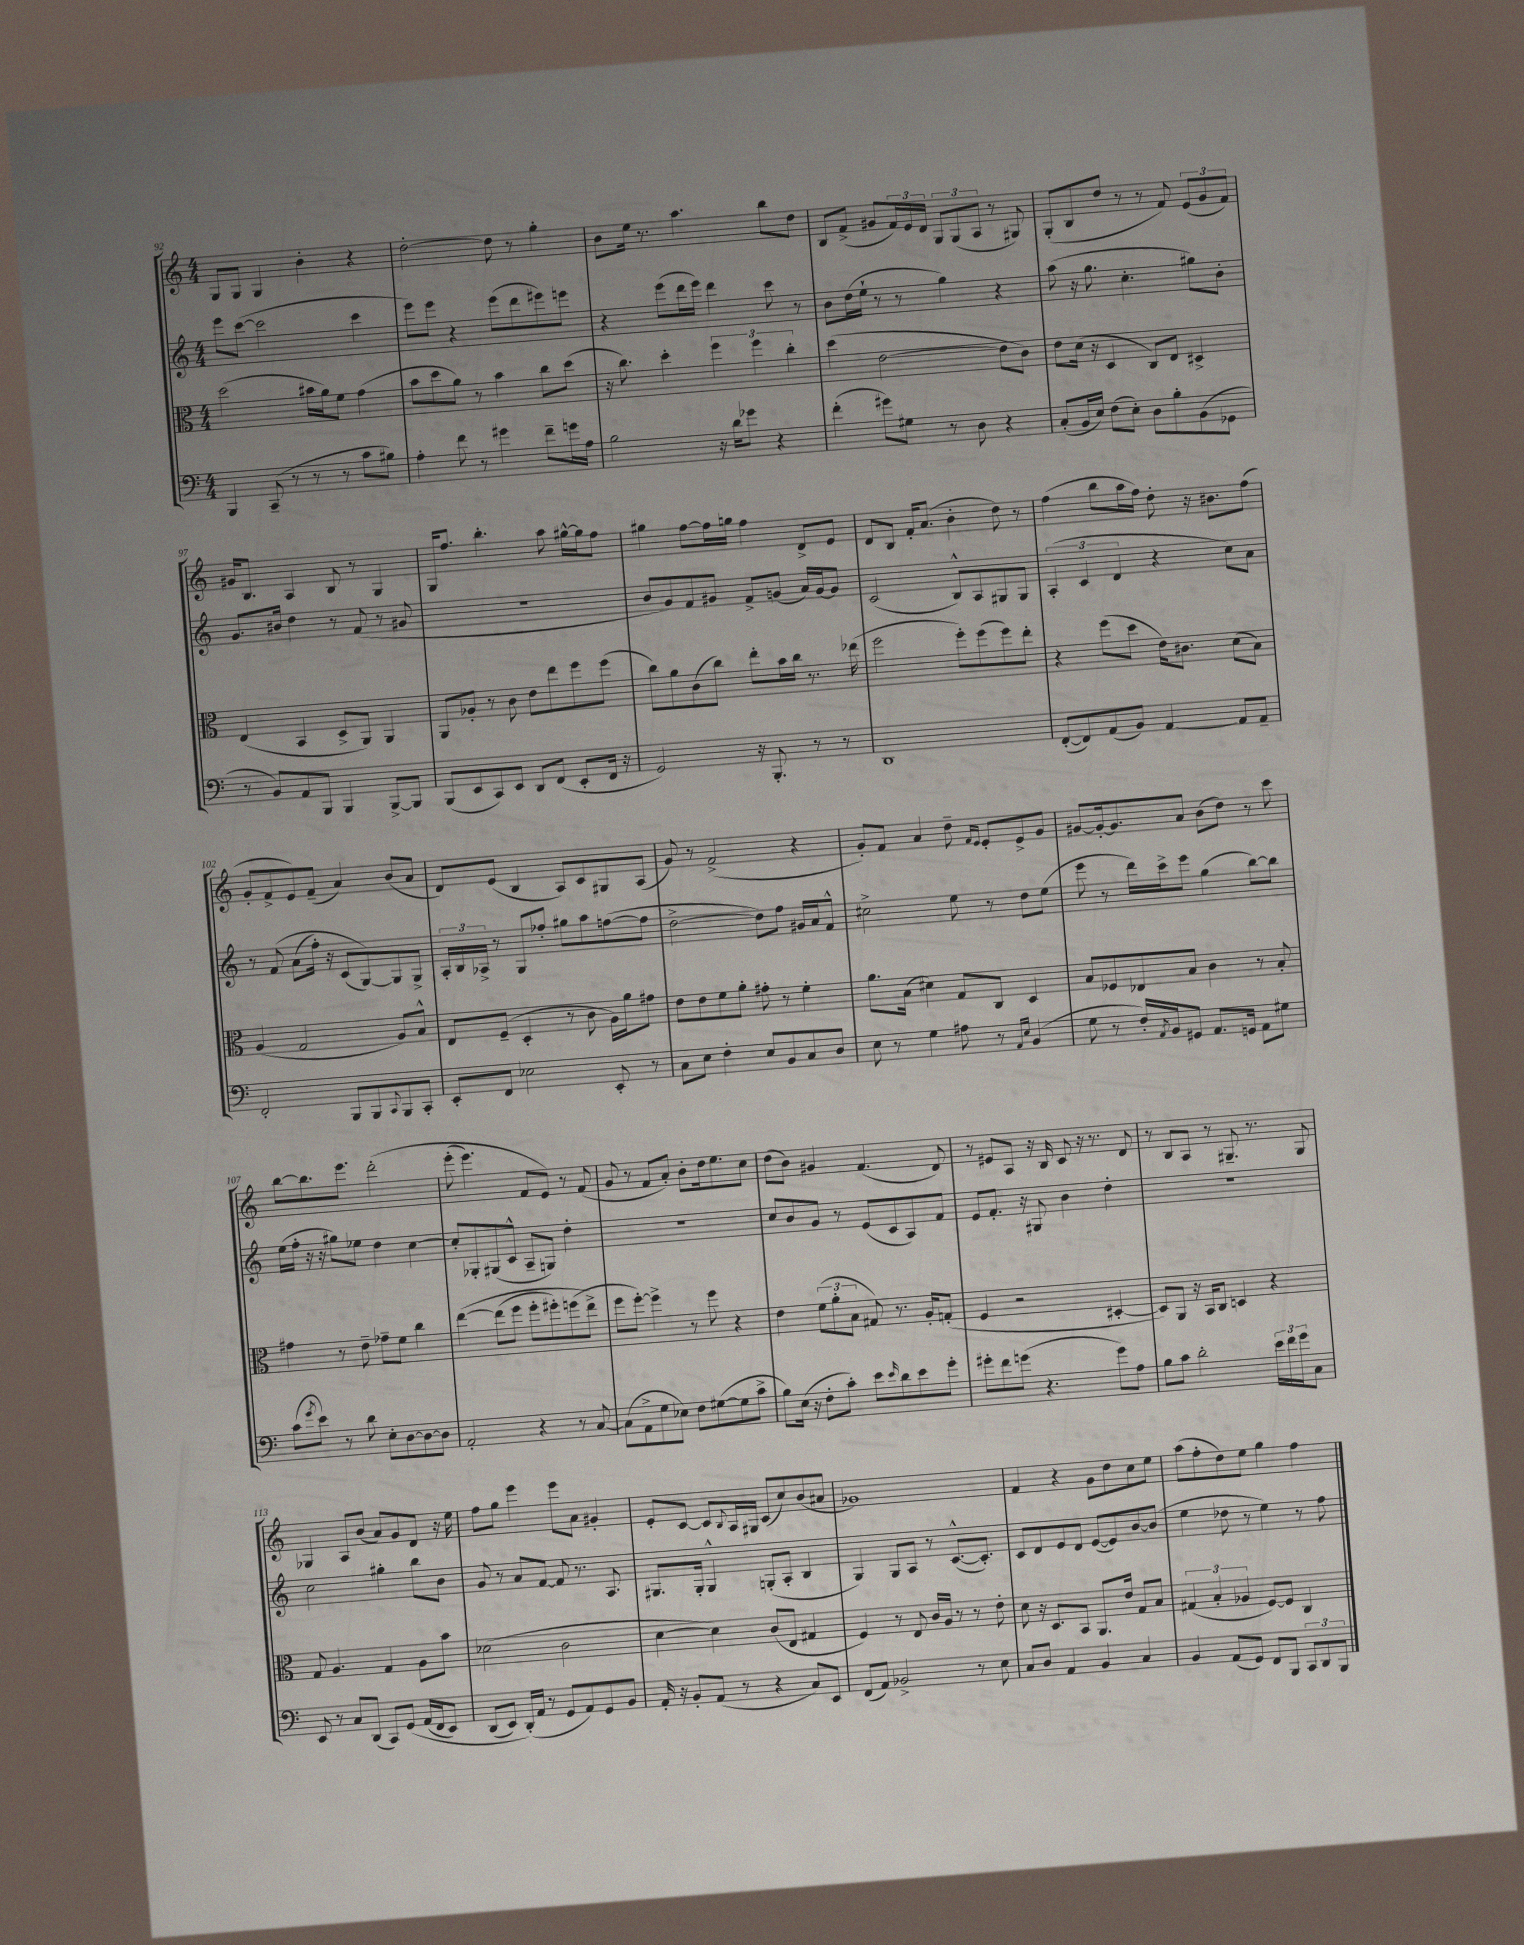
<<
\new StaffGroup <<
\new Staff = "s0" {
    \clef treble \key c \major \numericTimeSignature \time 4/4
    g8 g8 g4 b'4-. r4 |
    d''2~-. d''8 r8 g''4-. |
    b'8 e''16 r8. a''4. b''8 d''8 |
    b8 f'8->( gis'8 \tuplet 3/2 { f'16) e'16 d'16 } \tuplet 3/2 { g8 g8( a8 } r8 gis8) |
    g8-.( b8 d''8 r8 r8 f'8) \tuplet 3/2 { e'8( g'8 f'8) } |
    gis'16 b8. a4 b8 r8 g4 |
    g16 f''8. b''4.-. a''8 gis''16~-^ gis''16 f''8 |
    gis''4 f''8~ f''16 g''16 f''4 d'8-> e'8 |
    d'8 b8 f'16-. a'8.( b'4-. d''8) r8 |
    f''4( b''8 a''16 f''16) d''8-. r16 bis'8. f''8( |
    g'8-. f'8-> e'8) f'8--( a'4) b'8( a'8 |
    d'8) e'8( b4 a8) c'8 gis8 a8( |
    g'8) r8 f'2->( r4 |
    g'8-.) f'8 a'4 d''8-- \grace { f'16 e'16 } e'8-. e'8-> g'8 |
    gis'8~ gis'16~-. gis'8. a'8 b'8( d''8) r8 c'''8 |
    b''8~ b''8. e'''8. d'''2-.\( |
    e'''8-.( e'''4.) f'8 e'8\) r8 f'8( |
    g'8 r8 f'8 a'8-.) b'8-. d''16 e''8. c''8 |
    d''8( b'8) gis'4 f'4.( d'8) |
    r8 eis'8 a8 r16 b16 c'8 r16 r8. d'8 |
    r8 b8 a8 r8 gis8.-- r8. gis8 |
    ges4 a8 b'8( a'8) g'8 d'8 r16 e''16 |
    f''8 g''8 e'''4 e'''8 a'8 gis'4-. |
    e'8-. c'8~ c'8 \appoggiatura { b8 } a16 gis16 c'8( c''8) b'8( ais'8 |
    ges'1) |
    f'4 r4 g'8 d''8 c''8 e''8 |
    a''8( f''8-. d''8) e''8 g''4 f''4 \bar "|." |
}
\new Staff = "s1" {
    \clef treble \key c \major \numericTimeSignature \time 4/4
    e'''8 c'''8~( c'''2 c'''4 |
    e'''8) e'''8 r4 e'''8( d'''8 eis'''8) e'''8 |
    r4 e'''8( d'''16 e'''16) d'''4 c'''8 r8 |
    b'8 d''16( e''16-! r8 r8 g''4) r4 |
    a''8( r16 g''8. c''4.-. gis''8) b'8-. |
    g'8. bis'16 d''4 r8 f'8( r8 gis'8 |
    R1 |
    b'8 g'8) f'8 gis'8 f'8-> g'8( a'16) g'16~ g'8 |
    c'2( b8-^) a8 gis8 gis8 |
    \tuplet 3/2 { a4-.( c'4 d'4 } r4 c''8) a'8 |
    r8 f'8\( a'8( f''16-.) r16 c'8( g8~)\) g8 g8-> |
    \tuplet 3/2 { a16-. b16 aes16-> } r8 g8 fes''8-. gis''8 a''8 f''8~( f''8 |
    d''2~-> d''8) f''8 gis'16 a'16 f'8-^ |
    cis''2-> e''8 r8 d''8 e''8( |
    e'''8 r8 d'''16) c'''16-> e'''8 g''4( b''8~) b''8 |
    e''16( f''16-. r16 r16 gis''8) ees''8 d''4 c''4~ |
    c''8-. ges8-. gis8( c'8-^ a8-- g8) d''4-. |
    R1 |
    c''8 b'8 g'8 r8 e'8( c'8 a8) f'8 |
    e'8 f'8.-. r16 gis8 b'4 d''4-. |
    R1 |
    c''2 gis''4-. b''8 b'8 |
    g'8 r8 a'8 f'8~ f'8 r8. a8. |
    gis8. gis16-. gis4-^ g8-.( a8-. b4 |
    g4) g8 a8 r8 c'8.~-^( c'8.-.) |
    c'8 d'8 e'8 d'8 e'8~( e'8) b'8~ b'8( |
    e''4 des''8 r8 e''4) r8 f''8 \bar "|." |
}
\new Staff = "s2" {
    \clef alto \key c \major \numericTimeSignature \time 4/4
    d''2( bis'16 a'16) f'8 g'4( |
    b'8 d''8 a'8) r8 b'4 c''8 d''8( |
    r16 c''8.) d''4-. \tuplet 3/2 { f''4 f''4 c''4-. } |
    d''4( e'2~ e'8 c'8) |
    e'8 d'16( r16 d4 c8) e8 dis4-> |
    e4( b,4 d8-> a,8) a,4 |
    a,8 aes8-. r8 c'8 e'8 e''8 f''8 f''8( |
    c''8) a'8 c'8( c''8) e''8-. b'16 c''16 r8. ees''16( |
    f''2 f''8-.) f''8( f''8) e''8-. |
    r4 f''8( d''8 e'16) cis'8. d'8( b8) |
    a4( g2 a8) b8-^ |
    e8 f8--( d4-. r8 c'8 a16) a'16 gis'8 |
    e'8 e'8 f'8 a'8-. gis'8-. r8 f'4-. |
    a'8. b16( dis'4) g8 c8 d4 |
    b8 fes8 ees8 b8 c'4 r8 b8-. |
    gis'4 r8 e'8-- ges'8-- f'8 c''4 |
    e''4~\( e''8( f''8 f''8-. fis''8-.) f''8( e''8->\) |
    f''8 f''8~-.) f''4-> r8 f''8 r4 |
    e'4 \tuplet 3/2 { f'8( a'8-. b8 } gis8) r8. a16-. g8-.( |
    f4 r2 dis4~-. |
    dis8) a,8 r16 b,16 c8 d4 r4 |
    g8 a4. g4 a8 b'8 |
    des'2( c'2 |
    d'4~ d'4) c'8( e8 gis4 |
    f4) r8 e8 c'16 a16 r8 r8 e'8-. |
    d'8 r16 d8. b,8 a,8. e'16 g8 b8 |
    \tuplet 3/2 { gis4( b4-. aes4 } f8~) f8 c4 \bar "|." |
}
\new Staff = "s3" {
    \clef bass \key c \major \numericTimeSignature \time 4/4
    b,,4 c,8--( r8 r8 r8 c'8 bis8) |
    a4-. f'8 r8 gis'4 f'8-- g'16 a16 |
    b2 r16 d'16 ges'8 r4 |
    f'4-.( gis'8) gis8 r8 d8 r4 |
    c8-.( b,16 e16) f8( e8-.) d8 b8-. b,8( ges,8 |
    r8 b,8) a,8 b,,8 b,,4 b,,8~-> b,,8 |
    b,,8( e,8 c,8) e,8 d,8 f,8( e,8-. f,16 r16 |
    g,2) r16 b,,8.-. r8 r8 |
    d,1 |
    f,8~-.( f,8) a,8( b,8) a,4~ a,8 a,8-- |
    f,2-. b,,8 b,,8 \appoggiatura { c,8 } b,,8 c,8-. |
    e,8-. f,8 ees2 e,8-. r8 |
    c8 e8 f4-. e8 b,8 c8 d8 |
    e8 r8 g4 ais8 r8 \grace { a,16 e16 } b,4( |
    g8 r8 f16-.) \acciaccatura { a,8 } b,16 gis,8 a,8. g,16 a,8 gis8 |
    c'8( \acciaccatura { g'8 } e'8) r8 d'8 e8-. d8~ d8~ d8 |
    a,2-. r4 r8 c8~ |
    c8( a,8-> g8 ees8) f8 gis8~( gis8 c'8-> |
    b8) e16( r16 f8-. c'8-.) e'8 \grace { e'16 } d'8 e'8 g'8-. |
    gis'8-. f'8 g'8( r4. g'8) a8 |
    b8 c'8 d'2-. \tuplet 3/2 { e'16 f'16 g'16 } c8 |
    e,8 r8 c8 d,8( c,8) g,8\( a,16( f,16 e,8) |
    d,8( e,8) d,16-.(\) a,16 r8 g,8 a,8) g,8 b,8 |
    a,16-. r16 b,8-. a,8( r8 r4 c8) e,8 |
    f,8( a,8) bes,2-> r8 e8 |
    c8 d8 a,4 b,4 c4 |
    b,4 a,8( g,8) f,8 b,,8 \tuplet 3/2 { c,8 d,8 b,,8 } \bar "|." |
}
>>
>>
\layout { \context { \Score currentBarNumber = #92 } }
